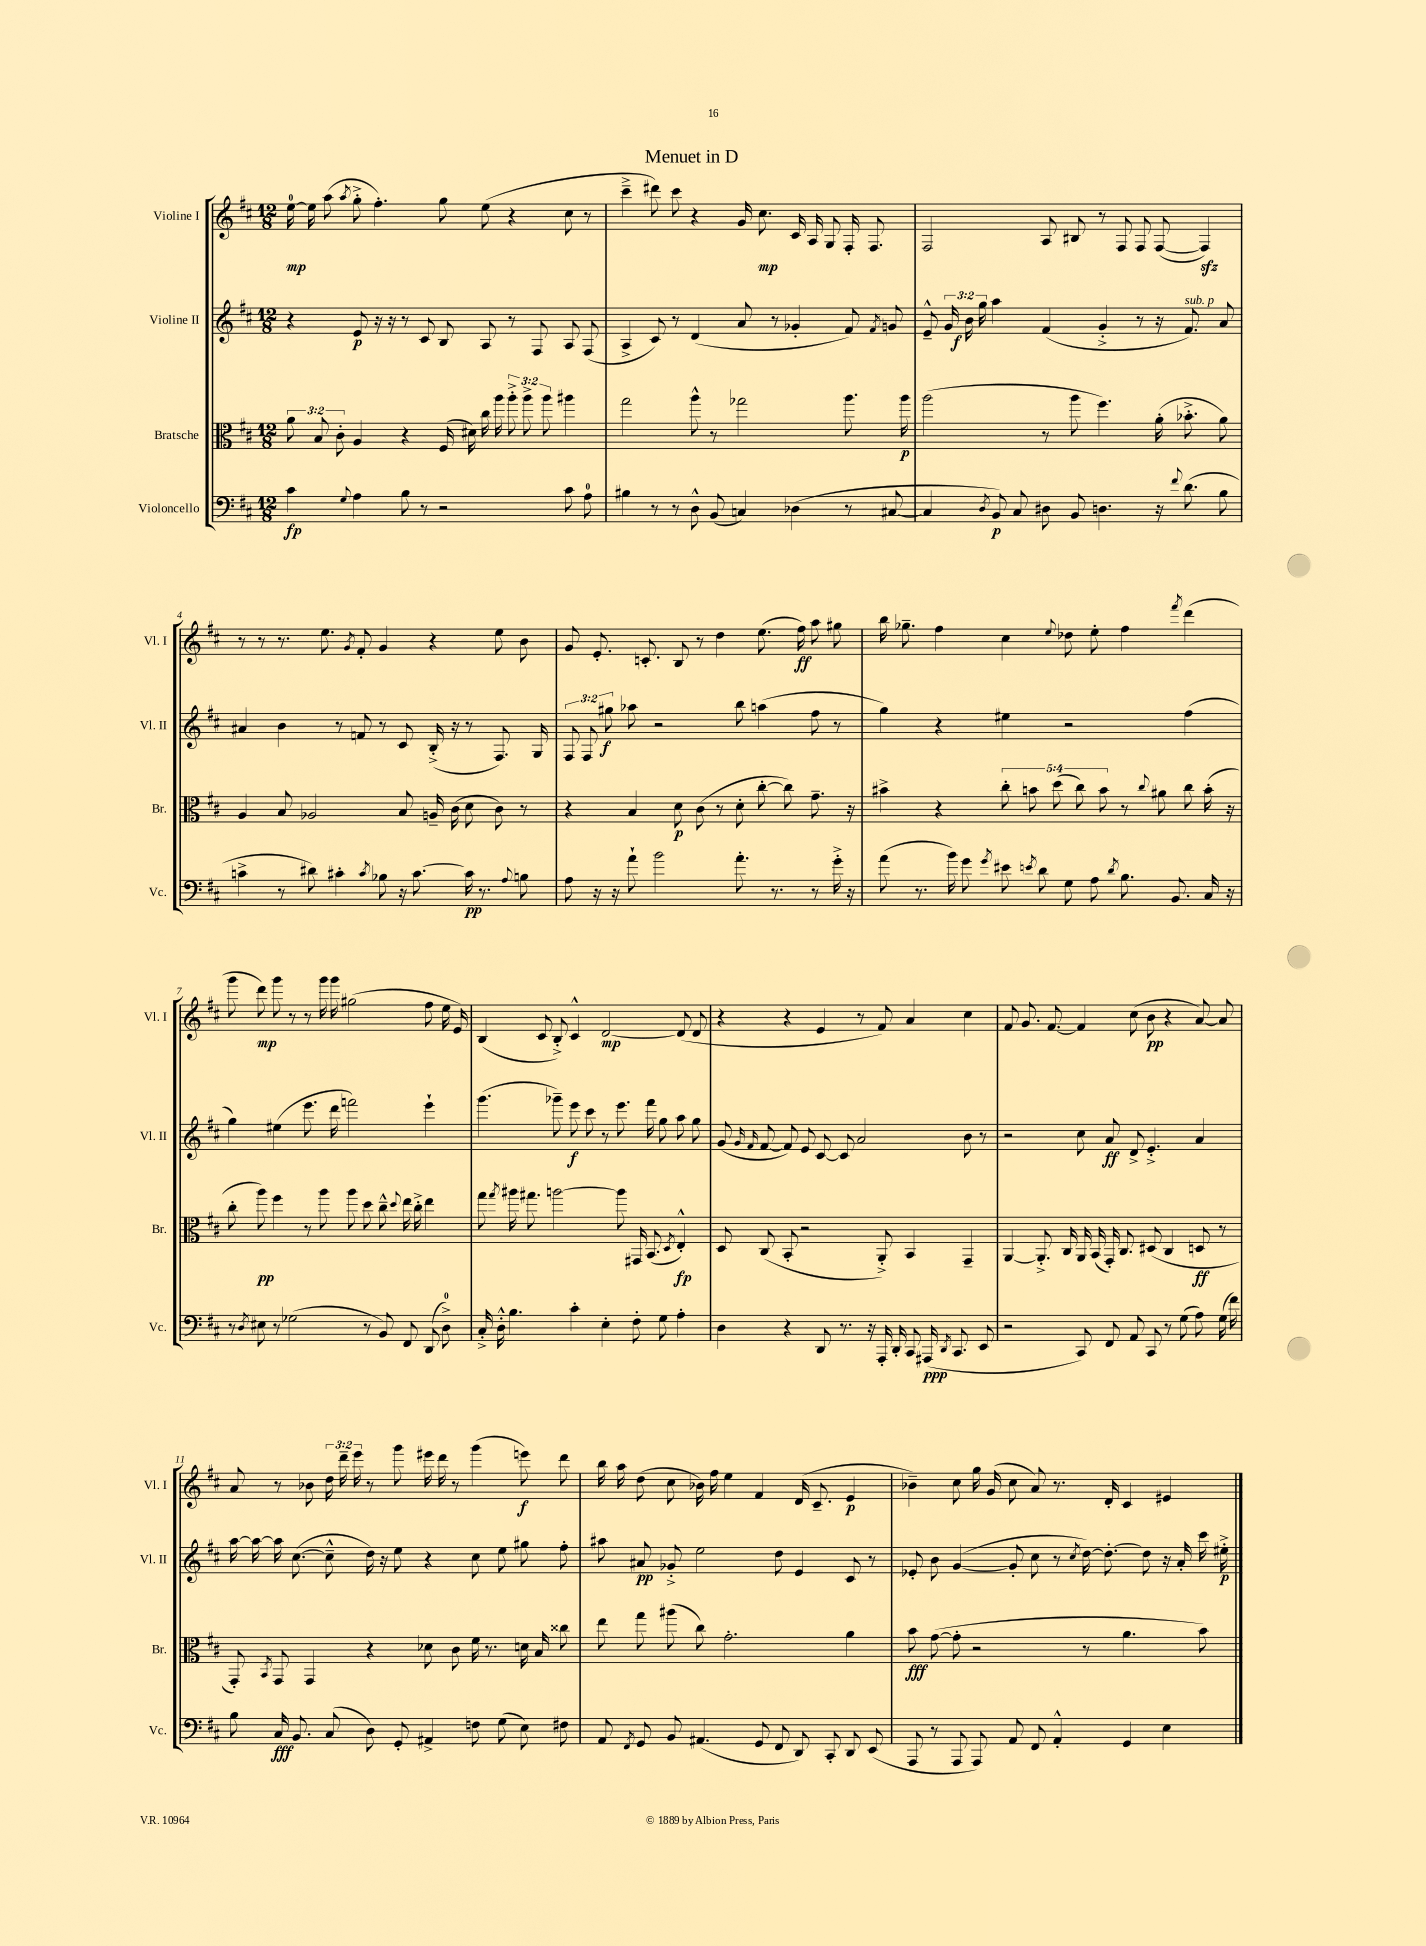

**kern	**dynam	**kern	**dynam	**kern	**dynam	**kern	**dynam
*part4	*part4	*part3	*part3	*part2	*part2	*part1	*part1
*staff4	*staff4	*staff3	*staff3	*staff2	*staff2	*staff1	*staff1
*I"Violoncello	*	*I"Bratsche	*	*I"Violine II	*	*I"Violine I	*
*I'Vc.	*	*I'Br.	*	*I'Vl. II	*	*I'Vl. I	*
*clefF4	*	*clefC3	*	*clefG2	*	*clefG2	*
*k[f#c#]	*	*k[f#c#]	*	*k[f#c#]	*	*k[f#c#]	*
*M12/8	*	*M12/8	*	*M12/8	*	*M12/8	*
=1	=1	=1	=1	=1	=1	=1	=1
4c#\	fp	12a\	.	4r	.	[16ee\	mp
.	.	.	.	.	.	16ee\]	.
.	.	12B/	.	.	.	.	.
.	.	.	.	.	.	(8aa\	.
.	.	12c#'\	.	.	.	.	.
8qqG/	.	.	.	.	.	8qaa/	.
4A\	.	4A/	.	8e/	p	8gg'^\	.
.	.	.	.	16r	.	4.ff#'\)	.
.	.	.	.	16r	.	.	.
8B\	.	4r	.	8r	.	.	.
8r	.	.	.	8c#/	.	.	.
2r	.	(16F#/	.	8B/	.	8gg\	.
.	.	16d#X\)	.	.	.	.	.
.	.	16cc#\	.	8A/	.	(8ee\	.
.	.	16aa\	.	.	.	.	.
.	.	12aa'^\	.	8r	.	4r	.
.	.	12aa^\	.	.	.	.	.
.	.	.	.	8F#/	.	.	.
.	.	12aa\	.	.	.	.	.
8c#\	.	4aa#X\	.	8A/	.	8cc#\	.
8A\	.	.	.	(8F#/	.	8r	.
=2	=2	=2	=2	=2	=2	=2	=2
4B#X\	.	2gg\	.	4A^/	.	4ccc#~^\	.
8r	.	.	.	8c#/)	.	8ddd#X\)	.
8r	.	.	.	8r	.	8ccc#\	.
8D^^\	.	8aa^^\	.	(4d/	.	4r	.
(8BB/	.	8r	.	.	.	.	.
4Cn/)	.	2gg-X\	.	8a/	.	16g/	.
.	.	.	.	.	.	8.cc#\	mp
.	.	.	.	8r	.	.	.
(4D-X\	.	.	.	4g-X'/	.	16c#/	.
.	.	.	.	.	.	16A/	.
.	.	.	.	.	.	8G/	.
8r	.	8.aa\	.	8f#/)	.	16F#'/	.
.	.	.	.	.	.	8.F#/	.
.	.	.	.	8qf#/	.	.	.
[8C#X/	.	.	.	8gn/	.	.	.
.	.	16aa\	p	.	.	.	.
=3	=3	=3	=3	=3	=3	=3	=3
4C#/]	.	(2aa\	.	8e~^^/	.	2F#/	.
.	.	.	.	24g/	.	.	.
.	.	.	.	24b\	f	.	.
.	.	.	.	24gg\	.	.	.
8qD/	.	.	.	.	.	.	.
8BB/)	p	.	.	4aa\	.	.	.
8C#/	.	.	.	.	.	.	.
8D#X\	.	8r	.	(4f#/	.	8A/	.
8BB/	.	8aa\	.	.	.	8B#X/	.
4.Dn\	.	4.ff#\)	.	4g'^/	.	8r	.
.	.	.	.	.	.	8F#/	.
.	.	.	.	8r	.	8F#/	.
16r	.	(16a'\	.	16r	.	([8F#/	.
8qqf#/	.	.	.	.	.	.	.
!	!	!	!	!LO:TX:a:i:t=sub. p	!	!	!
(8.d\	.	8.b-X'^\	.	8.f#/)	.	.	.
.	.	.	.	.	.	4F#zz/])	.
8B\	.	8a\)	.	8a/	.	.	.
!!LO:LB:g=z
=4	=4	=4	=4	=4	=4	=4	=4
4cn^\	.	4A/	.	4a#X/	.	8r	.
.	.	.	.	.	.	8r	.
8r	.	8B/	.	4b\	.	8.r	.
8d#X\)	.	2A-X/	.	.	.	.	.
.	.	.	.	.	.	8.ee\	.
4c#X'\	.	.	.	8r	.	.	.
.	.	.	.	.	.	8qg/	.
.	.	.	.	8fn/	.	8f#'/	.
8qc#/	.	.	.	.	.	.	.
8B-X\	.	.	.	8r	.	4g/	.
16r	.	8B/	.	8c#/	.	.	.
[8.c#\	.	.	.	.	.	.	.
.	.	16An~/	.	(16B'^/	.	4r	.
.	.	(16c#\	.	16r	.	.	.
16c#\]	pp	8d\	.	8r	.	.	.
8.r	.	.	.	.	.	.	.
.	.	8c#\)	.	8.F#/)	.	8ee\	.
8qqA/	.	.	.	.	.	.	.
8Bn\	.	8r	.	.	.	8b\	.
.	.	.	.	16G/	.	.	.
=5	=5	=5	=5	=5	=5	=5	=5
8A\	.	4r	.	12F#/	.	8g/	.
.	.	.	.	12F#/	.	.	.
16r	.	.	.	.	.	8.e'/	.
.	.	.	.	12gg#X\	f	.	.
16r	.	.	.	.	.	.	.
8a`\	.	4B/	.	8aa-X\	.	.	.
.	.	.	.	.	.	8.cn'/	.
2b\	.	.	.	2r	.	.	.
.	.	8d\	p	.	.	8B/	.
.	.	(8c#\	.	.	.	8r	.
.	.	8r	.	.	.	4dd\	.
8.a'\	.	8d'\	.	8bb\	.	.	.
.	.	[8cc#'\	.	(4aan\	.	(8.ee\	.
8.r	.	.	.	.	.	.	.
.	.	8cc#\])	.	.	.	.	.
.	.	.	.	.	.	16ff#\)	ff
8r	.	8.g~\	.	8ff#\	.	8aa\	.
16g'^\	.	.	.	8r	.	8gg#X\	.
16r	.	16r	.	.	.	.	.
=6	=6	=6	=6	=6	=6	=6	=6
(8a\	.	4b#X^\	.	4gg\)	.	16bb\	.
.	.	.	.	.	.	8.gg-X~\	.
8.r	.	.	.	.	.	.	.
.	.	4r	.	4r	.	4ff#\	.
16b\)	.	.	.	.	.	.	.
8g\	.	.	.	.	.	.	.
8qg/	.	.	.	.	.	.	.
8e#X\	.	10cc#'\	.	4ee#X\	.	4cc#\	.
.	.	10bn\	.	.	.	.	.
8qen/	.	.	.	.	.	.	.
8d\	.	.	.	.	.	.	.
.	.	(10dd\	.	.	.	.	.
.	.	.	.	.	.	8qqee/	.
8G\	.	.	.	2r	.	8dd-X\	.
.	.	10cc#\)	.	.	.	.	.
8A\	.	.	.	.	.	8ee'\	.
.	.	10b\	.	.	.	.	.
8qd/	.	.	.	.	.	.	.
8.B\	.	8r	.	.	.	4ff#\	.
.	.	8qqcc#/	.	.	.	.	.
.	.	8a#X\	.	.	.	.	.
8.BB/	.	.	.	.	.	.	.
.	.	.	.	.	.	8qfff#/	.
.	.	8cc#\	.	(4ff#\	.	(4ddd\	.
16C#/	.	(16b'\	.	.	.	.	.
16r	.	16r	.	.	.	.	.
!!LO:LB:g=z
=7	=7	=7	=7	=7	=7	=7	=7
8r	.	8cc#'\	.	4gg\)	.	8ggg\	.
8qD/	.	.	.	.	.	.	.
8E#X\	.	8aa\)	pp	.	.	8ddd\)	mp
8r	.	4ff#\	.	(4ee#X\	.	8ggg\	.
(2G-X\	.	.	.	.	.	8r	.
.	.	8r	.	8.eee\	.	8r	.
.	.	8aa\	.	.	.	16ggg\	.
.	.	.	.	16ddd\	.	16ggg\	.
.	.	8aa\	.	2fffn\)	.	(2gg#X\	.
8r	.	8dd\	.	.	.	.	.
8BB/)	.	8cc#~^^\	.	.	.	.	.
.	.	8qqdd/	.	.	.	.	.
8FF#/	.	16ee\	.	.	.	.	.
.	.	16cc#'^\	.	.	.	.	.
(8DD/	.	4ee\	.	4eee`\	.	8ff#\	.
8D^\)	.	.	.	.	.	16ee\	.
.	.	.	.	.	.	16e/)	.
=8	=8	=8	=8	=8	=8	=8	=8
16C#'^/	.	8gg\	.	(4.ggg\	.	(4B/	.
16D'^^\	.	.	.	.	.	.	.
.	.	8qgg/	.	.	.	.	.
4.B\	.	16aa#X\	.	.	.	.	.
.	.	8.gg#X\	.	.	.	.	.
.	.	.	.	.	.	8c#/	.
.	.	[2aan\	.	8ggg-X~\)	.	8B'^/)	.
4c#'\	.	.	.	8eee\	f	4c#^^/	.
.	.	.	.	8ccc#\	.	.	.
4E'\	.	.	.	8r	.	[2d/	mp
.	.	8aa\]	.	8.eee\	.	.	.
8F#'\	.	16GG#X/	.	.	.	.	.
.	.	(8.BB/	.	16fff#\	.	.	.
8G\	.	.	.	8gg\	.	.	.
.	.	8qD/	.	.	.	.	.
4A'\	.	4E'^^/)	fp	8aa\	.	(8d/]	.
.	.	.	.	8gg\	.	8d/	.
=9	=9	=9	=9	=9	=9	=9	=9
4D\	.	8D/	.	(8g/	.	4r	.
.	.	.	.	16qqg/	.	.	.
.	.	.	.	16qqf#/	.	.	.
.	.	(8C#/	.	[8f#/	.	.	.
4r	.	8BB'/	.	8f#/])	.	4r	.
.	.	2r	.	8e/	.	.	.
8DD/	.	.	.	[8c#/	.	4e/	.
8.r	.	.	.	8c#/]	.	.	.
.	.	.	.	2a/	.	8r	.
16r	.	.	.	.	.	.	.
16AAA'/	.	8AA'^/)	.	.	.	8f#/)	.
16DD'/	.	.	.	.	.	.	.
8CC#/	.	4BB/	.	.	.	4a/	.
(16AAA#X/	ppp	.	.	.	.	.	.
8qDD/	.	.	.	.	.	.	.
8.CC#/	.	.	.	.	.	.	.
.	.	4GG~/	.	8b\	.	4cc#\	.
8EE/	.	.	.	8r	.	.	.
=10	=10	=10	=10	=10	=10	=10	=10
2r	.	[4AA/	.	2r	.	8f#/	.
.	.	.	.	.	.	8.g/	.
.	.	8.AA'^/]	.	.	.	.	.
.	.	.	.	.	.	[8.f#/	.
.	.	16C#/	.	.	.	.	.
8CC#/)	.	16AA/	.	8cc#\	.	4f#/]	.
.	.	(16BB/	.	.	.	.	.
8FF#/	.	16GG'/)	.	8a/	ff	.	.
.	.	8.C#/	.	.	.	.	.
8AA/	.	.	.	8d^/	.	(8cc#\	.
8CC#/	.	(8D#X/	.	4.e'^/	.	8b\	pp
8r	.	4C#/	.	.	.	4r	.
(8G\	.	.	.	.	.	.	.
8A\)	.	8Dn/	ff	4a/	.	[8a/)	.
(16G\	.	8r	.	.	.	8a/]	.
16f#\)	.	.	.	.	.	.	.
!!LO:LB:g=z
=11	=11	=11	=11	=11	=11	=11	=11
8B\	.	8GG'/)	.	[16aa\	.	8a/	.
.	.	.	.	16aa\_	.	.	.
.	.	8qBB/	.	.	.	.	.
16C#/	fff	8GG/	.	16aa\]	.	8r	.
8.BB/	.	.	.	([8.cc#\	.	.	.
.	.	4GG/	.	.	.	8b-X\	.
(8C#/	.	.	.	8cc#~^^\]	.	24dd\	.
.	.	.	.	.	.	24ddd~\	.
.	.	.	.	.	.	24eee\	.
8D\)	.	4r	.	16dd\)	.	8r	.
.	.	.	.	16r	.	.	.
8GG'/	.	.	.	8ee\	.	8ggg\	.
4AA#X^/	.	8d-X\	.	4r	.	16eee#X\	.
.	.	.	.	.	.	16ddd\	.
.	.	8c#\	.	.	.	8r	.
8Fn\	.	16f#\	.	8cc#\	.	(4ggg\	.
.	.	8.r	.	.	.	.	.
(8G\	.	.	.	8ee\	.	.	.
8E\)	.	16dn\	.	8gg#X\	.	8eeen\)	f
.	.	16B/	.	.	.	.	.
8F#X\	.	8cc##X\	.	8ff#'\	.	8ddd\	.
=12	=12	=12	=12	=12	=12	=12	=12
8AA/	.	8ee\	.	8aa#X\	.	16bb\	.
.	.	.	.	.	.	16aa\	.
8qFF#/	.	.	.	.	.	.	.
8GG/	.	8gg\	.	8a#X/	pp	(8dd\	.
8BB/	.	(8aa#X\	.	8g-X'^/	.	8cc#\	.
(4.AA#X/	.	8cc#\)	.	2ee\	.	16b-X\)	.
.	.	.	.	.	.	16ff#\	.
.	.	2.g'\	.	.	.	4ee\	.
8GG/	.	.	.	.	.	4f#/	.
8FF#/	.	.	.	8dd\	.	.	.
8DD/)	.	.	.	4e/	.	(16d/	.
.	.	.	.	.	.	8.c#~/	.
8CC#'/	.	.	.	.	.	.	.
8DD/	.	4a\	.	8c#/	.	4e/	p
(8EE/	.	.	.	8r	.	.	.
=13	=13	=13	=13	=13	=13	=13	=13
8AAA/	.	8b\	fff	8e-X'/	.	4b-X~\)	.
8r	.	([8g\	.	8b\	.	.	.
8AAA/	.	8g'\]	.	([4g/	.	8cc#\	.
8AAA/)	.	2r	.	.	.	16gg\	.
.	.	.	.	.	.	(16g/	.
8AA/	.	.	.	8g'/]	.	8cc#\	.
8FF#/	.	.	.	8cc#\	.	8a/)	.
4AA'^^/	.	.	.	8r	.	8.r	.
.	.	.	.	8qcc#/	.	.	.
.	.	8r	.	[16dd\)	.	.	.
.	.	.	.	8.dd'\_	.	16d'/	.
4GG/	.	4.a\	.	.	.	4c#/	.
.	.	.	.	8dd\]	.	.	.
4E\	.	.	.	16r	.	4e#X/	.
.	.	.	.	16a'/	.	.	.
.	.	8b\)	.	16ccc#\	.	.	.
.	.	.	.	16ee#X'^\	p	.	.
==	==	==	==	==	==	==	==
*-	*-	*-	*-	*-	*-	*-	*-
